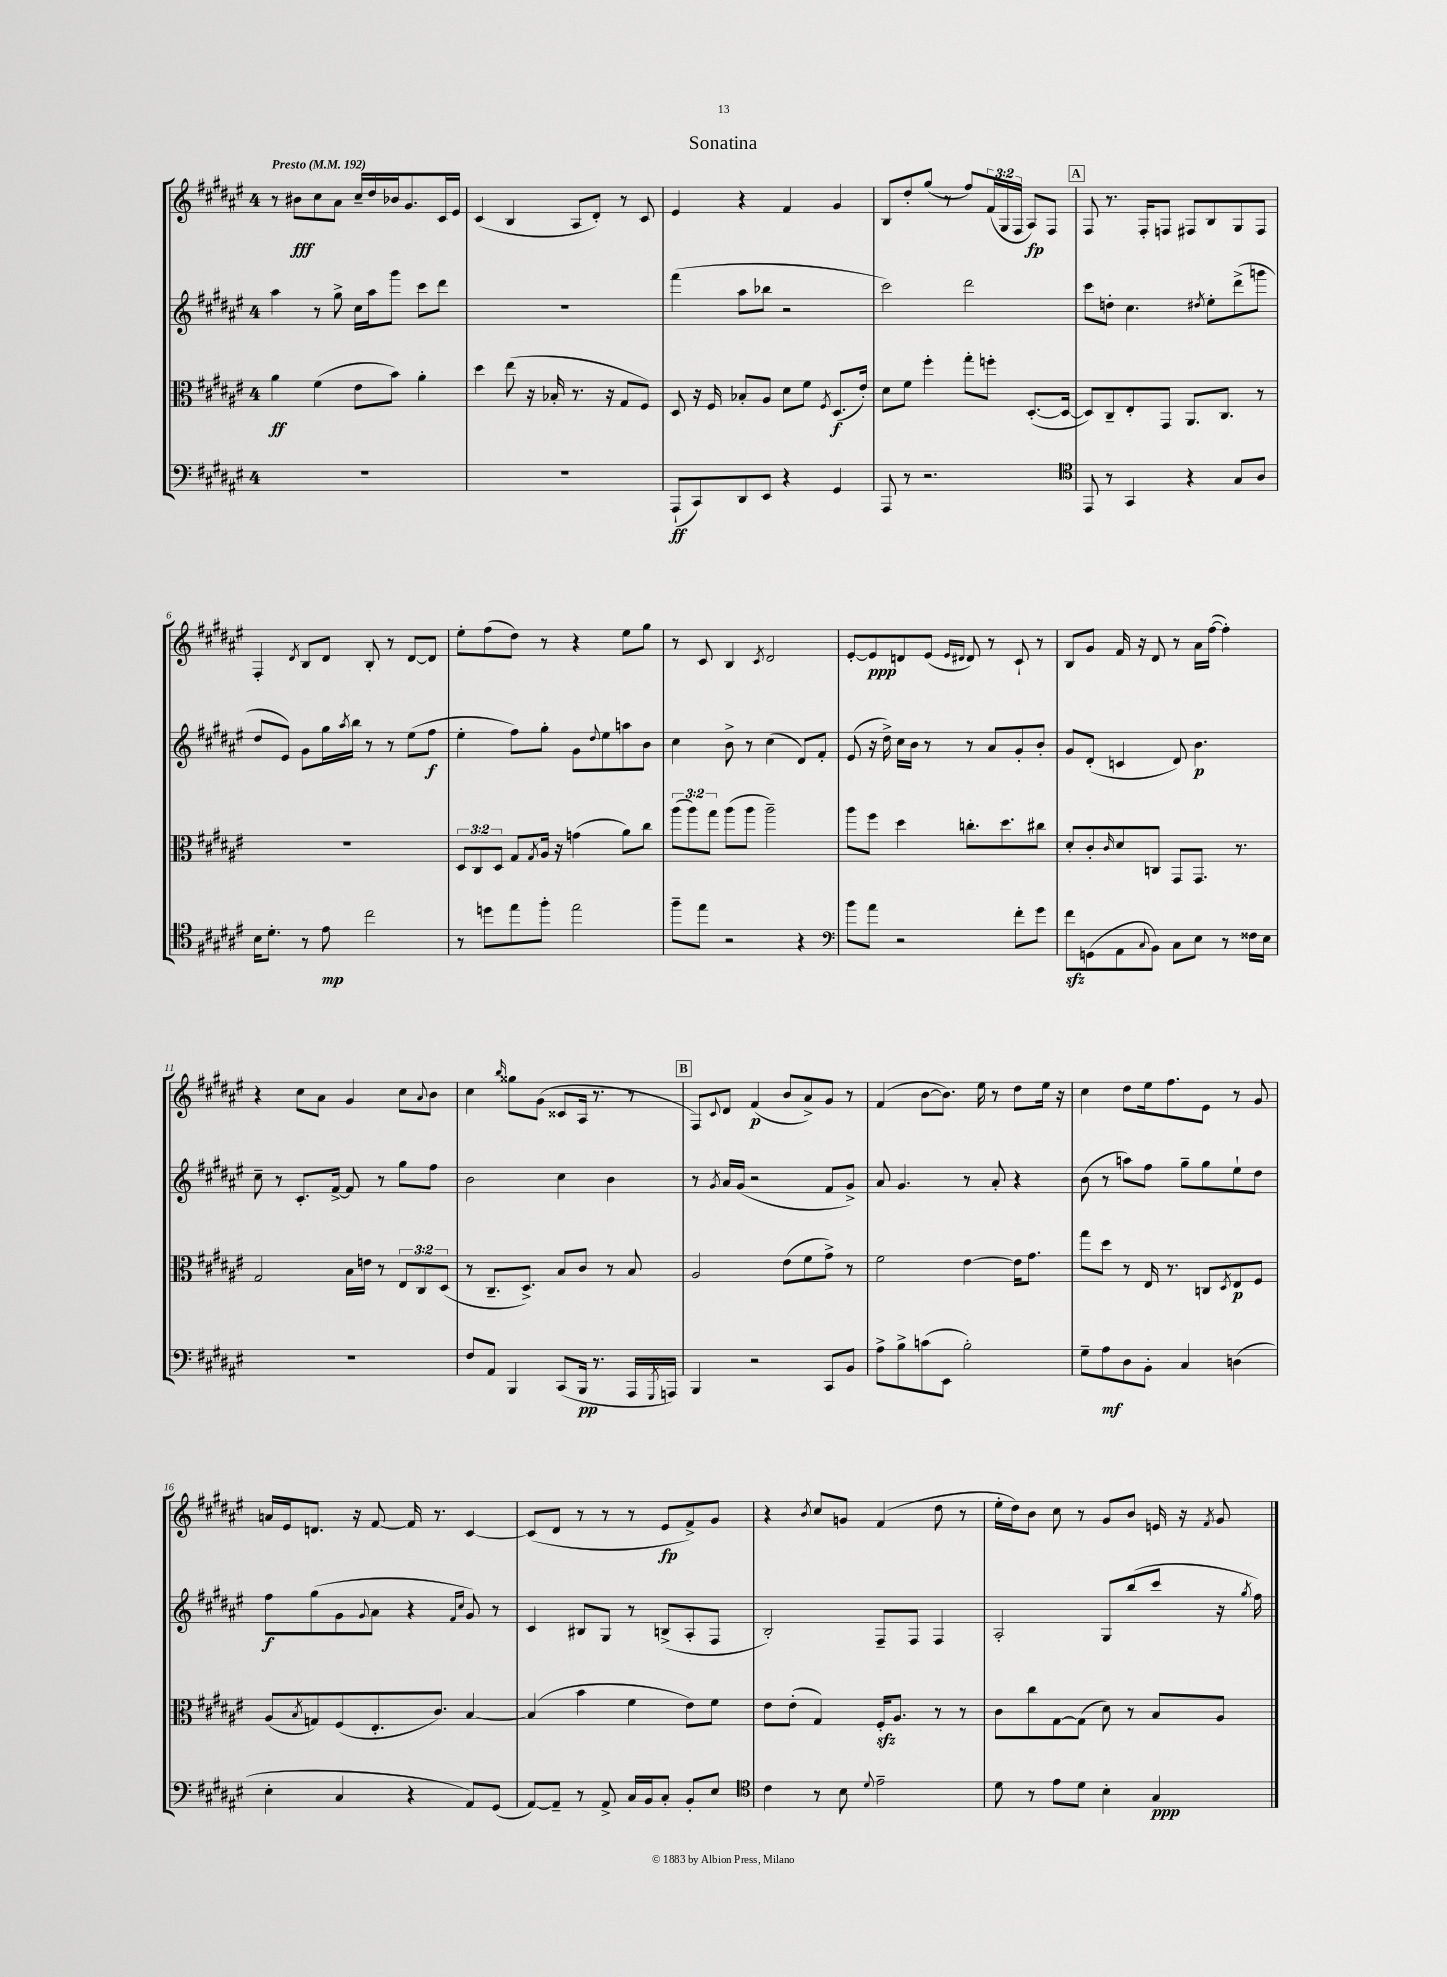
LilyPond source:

\header { title = "Sonatina" }
<<
\new StaffGroup <<
\new Staff = "s0" {
    \clef treble \key fis \major \once \override Staff.TimeSignature.style = #'single-digit \time 4/4 \override Staff.TupletNumber.text = #tuplet-number::calc-fraction-text \tempo "Presto" 4 = 192
    r8 bis'8\fff cis''8 ais'8 cis''16-- dis''16 bes'16 gis'8. cis'16 eis'16 |
    cis'4( b4 ais8 dis'8-.) r8 cis'8 |
    eis'4 r4 fis'4 gis'4 |
    b8 dis''8-. gis''8( r8 fis''8) \tuplet 3/2 { fis'16( gis16 fis16 } ais8\fp) fis8 |
    \mark \markup { \box "A" } fis8 r8. fis16-. f8 fis8 b8 gis8 fis8 |
    fis4-. \acciaccatura { dis'8 } b8 dis'8 b8-. r8 dis'8~ dis'8 |
    eis''8-. fis''8( dis''8) r8 r4 eis''8 gis''8 |
    r8 cis'8 b4 \acciaccatura { cis'8 } dis'2 |
    eis'8~-. eis'8\ppp d'8 eis'8( \grace { eis'16 dis'16 } dis'8) r8 cis'8-! r8 |
    b8 gis'8 fis'16 r16 dis'8 r8 ais'16 fis''16~( fis''4-.) |
    r4 cis''8 ais'8 gis'4 cis''8 \appoggiatura { ais'8 } b'8 |
    cis''4 \grace { b''16 } gisis''8 gis'8( cisis'8 ais16 r8. r8 |
    \mark \markup { \box "B" } fis8) \appoggiatura { cis'8 } dis'8 fis'4\p( b'8 ais'8->) gis'8 r8 |
    fis'4( b'8~ b'8.) eis''16 r8 dis''8 eis''16 r16 |
    cis''4 dis''8 eis''16 fis''8. eis'8 r8 gis'8 |
    a'16 eis'16 d'8. r16 fis'8~ fis'16 r8. cis'4~ |
    cis'8( dis'8 r8 r8 r8 eis'8\fp fis'8->) gis'8 |
    r4 \acciaccatura { b'8 } cis''8 g'8 fis'4( dis''8 r8 |
    eis''16-. dis''16) b'8 cis''8 r8 gis'8 b'8 e'16 r16 \acciaccatura { fis'8 } gis'8 \bar "|." |
}
\new Staff = "s1" {
    \clef treble \key fis \major \once \override Staff.TimeSignature.style = #'single-digit \time 4/4
    ais''4 r8 gis''8-> cis''16 ais''16 gis'''8 cis'''8 dis'''8 |
    R1 |
    fis'''4( ais''8 bes''8 r2 |
    cis'''2) dis'''2 |
    \mark \markup { \box "A" } cis'''8 d''8-. cis''4. \acciaccatura { dis''8 } eis''8-. dis'''8->( g'''8 |
    dis''8 eis'8) gis'8 gis''16 \acciaccatura { ais''8 } b''16 r8 r8 eis''8( fis''8\f |
    eis''4-. fis''8) gis''8-. gis'8 \appoggiatura { dis''8 } eis''8 a''8 b'8 |
    cis''4 b'8-> r8 cis''4( dis'8) fis'8-. |
    eis'8( r16 dis''16->) cis''16 b'16 r8 r8 ais'8 gis'8-. b'8-. |
    gis'8 dis'8-.( c'4 dis'8) b'4.\p |
    cis''8-- r8 cis'8.-. fis'16~-> fis'8 r8 gis''8 fis''8 |
    b'2 cis''4 b'4 |
    \mark \markup { \box "B" } r8 \acciaccatura { gis'8 } ais'16 gis'16( r2 fis'8 gis'8->) |
    ais'8 gis'4. r8 ais'8-. r4 |
    b'8( r8 a''8) fis''8 gis''8-- gis''8 eis''8-! dis''8 |
    fis''8\f gis''8( gis'8 \appoggiatura { gis'8 } ais'8 r4 \grace { fis'16 cis''16 } gis'8) r8 |
    cis'4 bis8 gis8 r8 b8->( ais8-. fis8 |
    b2-.) fis8-- fis8 fis4 |
    ais2-. gis8 b''8( cis'''8 r16 \acciaccatura { gis''8 } fis''16) \bar "|." |
}
\new Staff = "s2" {
    \clef alto \key fis \major \once \override Staff.TimeSignature.style = #'single-digit \time 4/4 \override Staff.TupletNumber.text = #tuplet-number::calc-fraction-text
    ais'4\ff fis'4( eis'8 b'8) ais'4-. |
    dis''4 eis''8( r16 bes16-. r8. r16 gis8 fis8) |
    dis8 r16 fis16 bes8-. ais8 dis'8 fis'8 \acciaccatura { fis8 } dis8.\f( eis'16-.) |
    dis'8 fis'8 fis''4-. gis''8-. f''8-. dis8.~-.( dis16~ |
    \mark \markup { \box "A" } dis8) cis8-- eis8-. gis,8 ais,8. cis8. r8 |
    R1 |
    \tuplet 3/2 { dis8 cis8 dis8 } gis8 \acciaccatura { gis8 } ais16 r16 g'4( ais'8) cis''8 |
    \tuplet 3/2 { ais''8( ais''8) gis''8 } ais''8( ais''8 ais''2--) |
    ais''8 fis''8 dis''4 c''8.-. dis''8. cis''8 |
    dis'8-. cis'8-. \grace { cis'16 } dis'8 c8 gis,8 gis,8. r8. |
    gis2 b16 e'16 r8 \tuplet 3/2 { eis8 cis8 dis8( } |
    r8 cis8.-- dis8.->) b8 cis'8 r8 b8 |
    \mark \markup { \box "B" } ais2 eis'8( fis'8 gis'8->) r8 |
    fis'2 eis'4~ eis'16 gis'8. |
    gis''8 dis''8 r8 eis16 r8. c8 \acciaccatura { dis8 } eis8\p fis8 |
    ais8( \acciaccatura { b8 } g8) fis8( eis8.-. cis'8.) b4~ |
    b4( b'4 fis'4 eis'8) fis'8 |
    eis'8 eis'8-.( gis4) fis16-.\sfz ais8. r8 r8 |
    cis'8 cis''8 gis8~ gis8( dis'8) r8 b8 ais8 \bar "|." |
}
\new Staff = "s3" {
    \clef bass \key fis \major \once \override Staff.TimeSignature.style = #'single-digit \time 4/4
    R1 |
    R1 |
    ais,,8-!\ff( cis,8) dis,8 eis,8 r4 gis,4 |
    ais,,8 r8 r2. |
    \mark \markup { \box "A" } \clef tenor eis,8 r8 gis,4 r4 gis8 ais8 |
    b16 dis'8.-. r8 eis'8\mp cis''2 |
    r8 d''8 eis''8 fis''8-. eis''2 |
    fis''8-- eis''8 r2 r4 |
    \clef bass b'8 ais'8 r2 fis'8-. gis'8 |
    fis'8\sfz g,8( ais,8 \appoggiatura { cis8 } b,8) cis8 eis8 r8 fisis16 eis16 |
    R1 |
    fis8 ais,8 b,,4 cis,8( b,,16\pp r8. ais,,16 \acciaccatura { gis,,8 } a,,16) |
    \mark \markup { \box "B" } b,,4 r2 cis,8 b,8 |
    ais8-> b8-> c'8( eis,8 b2-.) |
    gis8-- ais8\mf dis8 b,8-. cis4 d4( |
    eis4-. cis4 r4 ais,8) gis,8( |
    ais,8~) ais,8-- r8 ais,8-> cis16 b,16 cis8-. b,8-. eis8 |
    \clef tenor cis'4 r8 b8 \appoggiatura { dis'8 } eis'2-- |
    dis'8 r8 eis'8 dis'8 b4-. gis4\ppp \bar "|." |
}
>>
>>
